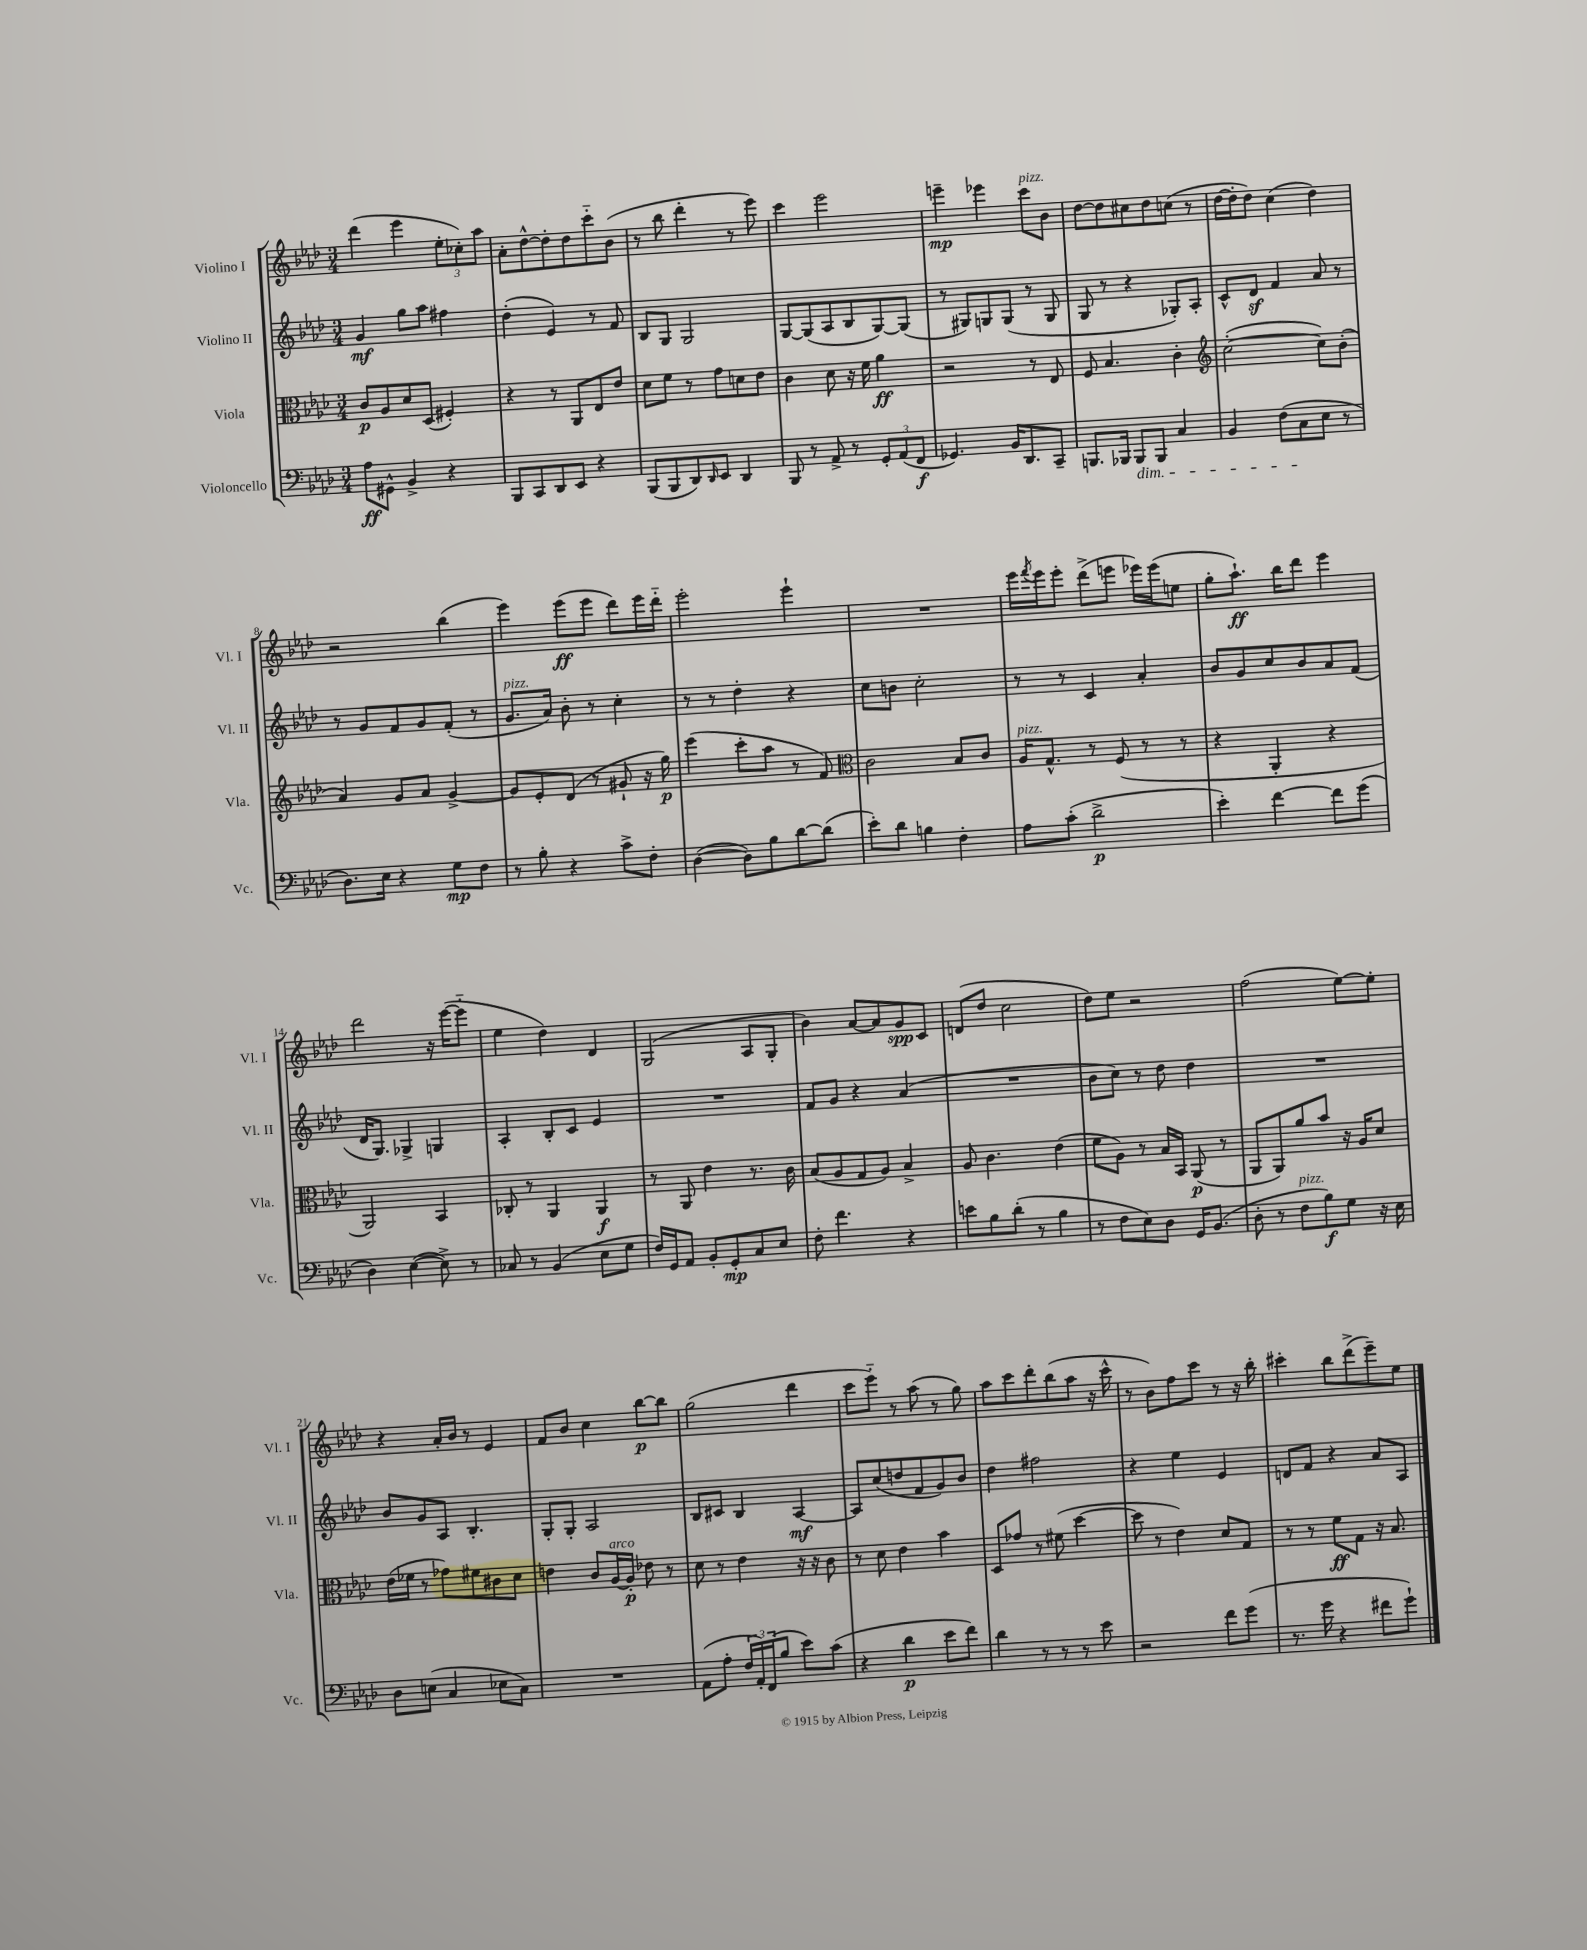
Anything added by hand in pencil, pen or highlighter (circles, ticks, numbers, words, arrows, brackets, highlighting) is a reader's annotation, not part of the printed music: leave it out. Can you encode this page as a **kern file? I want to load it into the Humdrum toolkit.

**kern	**kern	**kern	**kern
*staff4	*staff3	*staff2	*staff1
*clefF4	*clefC3	*clefG2	*clefG2
*k[b-e-a-d-]	*k[b-e-a-d-]	*k[b-e-a-d-]	*k[b-e-a-d-]
*M3/4	*M3/4	*M3/4	*M3/4
8A-	8c	4g	(4ddd-
8GG#^^	8A-	.	.
4BB-^	8d-	8gg	4eee-
.	(8D-	8aa-	.
4r	4F#')	4ff#	12ee-'
.	.	.	12cc-')
.	.	.	12aa-
=	=	=	=
8BBB-	4r	(4dd-'	8a-'
8CC	.	.	[8dd-^^
8DD-	8r	4e-)	8dd-']
8EE-	8AA-	.	8dd-
4r	8E-	8r	8ccc'~
.	8e-	8f	(8b-
=	=	=	=
(8BBB-	8d-	8B-	8r
8BBB-	8f	8G	8bb-
8DD-)	8r	2G	4ddd-'
16qqDD-	.	.	.
8EE-	8g	.	.
4DD-	8d	.	8r
.	8e-	.	8eee-)
=	=	=	=
8BBB-	4c	[8G	4ccc
8r	.	(8G]	.
8AA-^	8d-	8A-	2eee-
8r	16r	8B-	.
.	16f	.	.
12GG'	4a-	[8G)	.
(12AA-	.	.	.
.	.	(8G]	.
12FF	.	.	.
=	=	=	=
4.GG-)	2r	8r	4eee~
.	.	8G#)	.
.	.	8G	4eee-
16BB-	.	(8G	.
8.DD-	.	.	.
.	8r	8r	8ccc
8CC~	8E-	8G	8b-
=	=	=	=
8.BBB	8F	8G	[8dd-
.	4.B-	8r	8dd-]
16BBB-	.	.	.
8BBB-	.	4r	8cc#
8BBB-	.	.	8dd-
4C	4c'	8G-')	(8cc
.	.	8A-'	8r
=	=	=	=
*	*clefG2	*	*
4BB-	([2cc'	8c^^	[16dd-
.	.	.	16dd-']
.	.	8d-	8dd-)
(8F	.	4f	(4cc
8C	.	.	.
8E-	8cc])	8a-	4dd-)
8r	(8b-'	8r	.
=	=	=	=
8.D-)	4a-)	8r	2r
.	.	8g	.
16E-	.	.	.
4r	8g	8f	.
.	8a-	8g	.
8G	[4g^	(8f'	(4bb-
8F	.	8r	.
=	=	=	=
8r	8g]	8.g	4eee-)
8B-'	8e-'	.	.
.	.	16a-)	.
4r	(8d-	8b-'	(8eee-
.	8r	8r	8eee-
8c^	8g#`	4cc'	8ddd-)
8F'	16r	.	16eee-
.	16gg)	.	16ddd-'~
=	=	=	=
([4D-	(4eee-	8r	2eee-'
.	.	8r	.
8D-])	8ccc'	4dd-'	.
8B-	8aa-	.	.
[8d-	8r	4r	4eee-`
(8d-]	8f)	.	.
=	=	=	=
*	*clefC3	*	*
8e-')	2c	8cc	2.r
8d-	.	8b	.
4B	.	2cc'	.
4F'	8B-	.	.
.	8c	.	.
=	=	=	=
8A-	16A-	8r	16eee-
.	.	.	8qfff
.	8.G^^	.	16eee-
(8c'	.	8r	8eee-'
2d-^	8r	4c	(8ddd-^
.	(8F	.	8eee
.	8r	4a-'	16eee-)
.	.	.	(16eee-
.	8r	.	8ee
=	=	=	=
4e-')	4r	8b-	8gg'
.	.	8g	8.aa-`)
[4f	4AA-'	8cc	.
.	.	.	16bb-
.	.	8b-	8ddd-
8f]	4r	8a-	4eee-
(8g	.	(8f	.
=	=	=	=
4D-)	2AA-)	16d-	2ddd-
.	.	8.G)	.
([4E-	.	4G-^	.
8E-^])	4BB-	4G	16r
.	.	.	([16eee-
8r	.	.	8eee-'~]
=	=	=	=
8C-	8C-'	4A-'	4ee-
8r	8r	.	.
(4BB-	4AA-	8B-'	4dd-)
.	.	8c	.
8E-	4AA-	4e-	4d-
8G	.	.	.
=	=	=	=
16F)	8r	2.r	(2G
16GG	.	.	.
8AA-	8AA-	.	.
8BB-'	4e-	.	.
8GG'	.	.	.
8C	8.r	.	8A-
8E-	.	.	8G'
.	16c	.	.
=	=	=	=
8F'	(8B-	8f	4b-)
4.f	8A-	8g	.
.	8G	4r	[8a-
.	8A-)	.	8a-]
4r	4B-^	(4a-	8g
.	.	.	8c
=	=	=	=
8e	8A-	2.r	(8d
8B-	4.c	.	8dd-
(8d-'	.	.	2cc
8r	.	.	.
4B-	(4e-	.	.
=	=	=	=
8r	8f	8b-	8dd-)
8F	8A-)	8cc)	8ee-
8E-)	8r	8r	2r
8D-	16B-	8dd-	.
.	16BB-	.	.
16GG	(8AA-	4dd-	.
(8.BB-	.	.	.
.	8r	.	.
=	=	=	=
8D-'	8AA-	2.r	(2ff
8r	8AA-)	.	.
8F	8a-	.	.
8B-)	8b-	.	.
8G	16r	.	[8ee-)
.	16A-	.	.
16r	8d-	.	8ee-']
16E-	.	.	.
=	=	=	=
8D-	(16e-	8b-	4r
.	16f-	.	.
(8E	8r	8g	.
4C	8g-)	8A-	16a-'
.	.	.	16b-
.	8f#	4.B-'	8r
8E-	8c#	.	4e-
8C)	8d-	.	.
=	=	=	=
2.r	4e	8G'	8f
.	.	8G'	8b-
.	8c	2A-	4cc
.	[16A-	.	.
.	16A-']	.	.
.	8e-	.	[8bb-
.	8r	.	8bb-]
=	=	=	=
(8AA-	8d-	8B-	(2gg
8A-'	8r	8c#	.
24F	4e-	4B-	.
24AA-')	.	.	.
(24FF	.	.	.
8B-	.	.	.
8e-)	16r	[4A-	4ddd-
.	16r	.	.
(8c	8c	.	.
=	=	=	=
4r	8r	8A-]	8ccc
.	8d-	(8cc	8eee-'~)
4d-	4e-	8dd	8r
.	.	8f	(8aa-
8e-	4b-	8g)	8r
8f)	.	8b-	8gg)
=	=	=	=
4d-	8D-	4dd-	8aa-
.	8g-	.	8ccc
8r	8r	2ff#	8ddd-'
8r	(8f#	.	(8bb-
8r	[4dd-	.	8aa-
8e-	.	.	16r
.	.	.	16ccc^^
=	=	=	=
2r	8dd-]	4r	8r
.	8r	.	8b-)
.	4e-)	4ee-	8ff
.	.	.	8ccc
8f	8d-	4e-	8r
(8g	8G	.	16r
.	.	.	16bb-'
=	=	=	=
8.r	8r	8d	4ccc#'
.	8r	8f	.
16g	.	.	.
4r	8f	4r	8bb-
.	8G	.	(8ddd-^
8f#	16r	8a-	8eee-~)
.	8.B-	.	.
8g`)	.	8A-	8ee-
==	==	==	==
*-	*-	*-	*-
